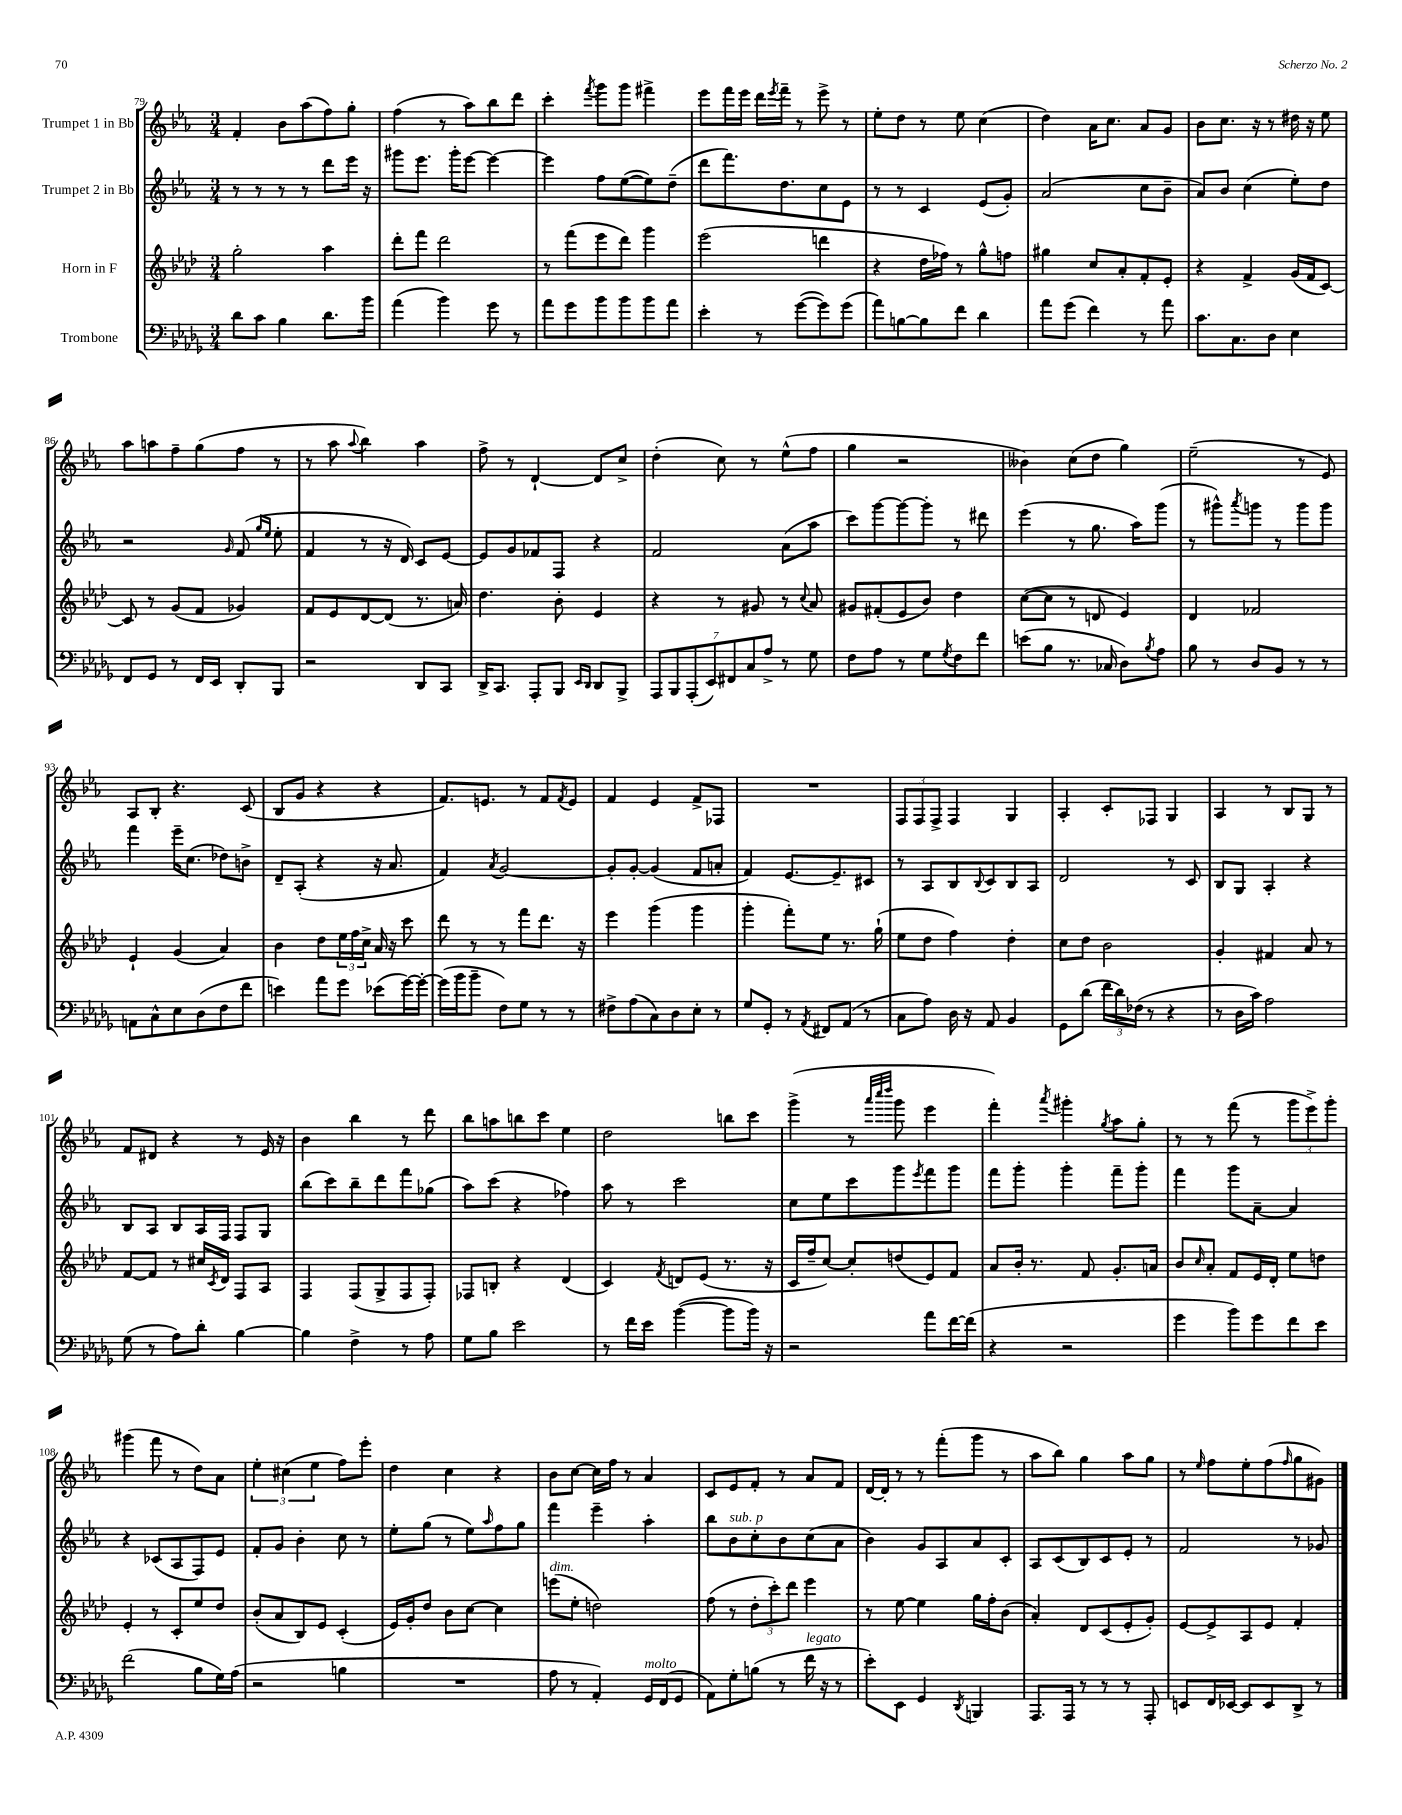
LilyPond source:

<<
\new StaffGroup <<
\new Staff = "s0" \with { instrumentName = "Trumpet 1 in Bb" } {
    \clef treble \key ees \major \numericTimeSignature \time 3/4
    f'4-. bes'8 aes''8( f''8) g''8-. |
    f''4( r8 aes''8) bes''8 d'''8 |
    c'''4-. \acciaccatura { f'''8 } g'''8 g'''8 fis'''4-> |
    ees'''8 f'''16 ees'''16 d'''16 \acciaccatura { ees'''8 } f'''16-- r8 ees'''8-> r8 |
    ees''8-. d''8 r8 ees''8 c''4( |
    d''4) aes'16 c''8. aes'8 g'8 |
    bes'8 c''8. r16 r8 dis''16 r16 ees''8 |
    aes''8 a''8 f''8-- g''8( f''8 r8 |
    r8 aes''8 \appoggiatura { aes''8 } bes''4) aes''4 |
    f''8-> r8 d'4~-! d'8 c''8-> |
    d''4-.( c''8) r8 ees''8-^( f''8 |
    g''4 r2 |
    beses'4) c''8( d''8 g''4) |
    ees''2--( r8 ees'8) |
    aes8 bes8-. r4. c'8( |
    bes8 g'8 r4 r4 |
    f'8.) e'8. r8 f'8 \acciaccatura { f'8 } e'8 |
    f'4 ees'4 f'8-> fes8 |
    R2. |
    \tuplet 3/2 { f8 f8 f8-> } f4 g4 |
    aes4-. c'8-. fes8 g4 |
    aes4 r8 bes8 g8 r8 |
    f'8 dis'8 r4 r8 ees'16 r16 |
    bes'4 bes''4 r8 d'''8 |
    bes''8 a''8 b''8 c'''8 ees''4 |
    d''2 b''8 c'''8 |
    g'''4->( r8 \grace { aes'''32 c''''32 d''''32 } g'''8 ees'''4 |
    f'''4-.) \acciaccatura { aes'''8 } gis'''4-. \acciaccatura { g''8 } aes''8 g''8-. |
    r8 r8 f'''8( r8 \tuplet 3/2 { g'''8 ees'''8->) g'''8-. } |
    gis'''4( f'''8 r8 d''8) aes'8 |
    \tuplet 3/2 { ees''4-. cis''4( ees''4 } f''8) ees'''8-. |
    d''4 c''4 r4 |
    bes'8 c''8~ c''16 f''16 r8 aes'4 |
    c'8 ees'8 f'8-. r8 aes'8 f'8 |
    d'16~ d'16-. r8 r8 f'''8-.( g'''8 r8 |
    aes''8 bes''8) g''4 aes''8 g''8 |
    r8 \grace { ees''16 } f''8 ees''8-. f''8( \grace { f''16 } g''8 gis'8) \bar "|." |
}
\new Staff = "s1" \with { instrumentName = "Trumpet 2 in Bb" } {
    \clef treble \key ees \major \numericTimeSignature \time 3/4
    r8 r8 r8 r8 d'''8 ees'''16 r16 |
    gis'''8 ees'''8. gis'''16-. ees'''8~ ees'''4~ |
    ees'''4 f''8 ees''8~( ees''8) d''8--( |
    d'''8 f'''8.) d''8. c''8 ees'8 |
    r8 r8 c'4 ees'8( g'8-.) |
    aes'2( c''8 bes'8-- |
    aes'8) bes'8 c''4( ees''8-.) d''8 |
    r2 \grace { g'16 } f'8( \grace { g''16 ees''16 } ees''8-. |
    f'4 r8 r16 d'16) c'8 ees'8~ |
    ees'8 g'8 fes'8 f8 r4 |
    f'2 aes'8( aes''8 |
    c'''8) g'''8~ g'''8~ g'''8-. r8 dis'''8 |
    ees'''4( r8 g''8. aes''16) g'''8( |
    r8 gis'''8-^) \acciaccatura { aes'''8 } g'''8 r8 g'''8 g'''8 |
    f'''4 ees'''16-- c''8.( des''8) b'8-> |
    d'8-- aes8-.( r4 r16 aes'8. |
    f'4) \acciaccatura { aes'8 } g'2~ |
    g'8-. g'8~-. g'4( f'8 a'8-. |
    f'4) ees'8.~ ees'8.-- cis'8 |
    r8 aes8 bes8 \appoggiatura { bes8 } c'8 bes8 aes8 |
    d'2 r8 c'8 |
    bes8 g8 aes4-. r4 |
    bes8 aes8 bes8 aes16 f16 f8 g8 |
    bes''8( c'''8) bes''8-- d'''8 f'''8 ges''8( |
    aes''8) c'''8( r4 fes''4) |
    aes''8 r8 c'''2 |
    c''8 ees''8 c'''8 g'''8 \acciaccatura { ees'''8 } f'''8 g'''8 |
    f'''8 g'''8-. g'''4-. f'''8-- g'''8-. |
    f'''4 g'''8 aes'8~-- aes'4 |
    r4 ces'8( aes8 f8) ees'8 |
    f'8-. g'8 bes'4-. c''8 r8 |
    ees''8-. g''8( r8 ees''8) \grace { aes''16 } f''8 g''8 |
    f'''4 ees'''4-- aes''4-. |
    bes''8 bes'8^\markup { \italic "sub. p" } c''8-. bes'8 c''8( aes'8 |
    bes'4) g'8 aes8 aes'8 c'8-. |
    aes8 c'8( bes8) c'8 ees'8-. r8 |
    f'2 r8 ges'8 \bar "|." |
}
\new Staff = "s2" \with { instrumentName = "Horn in F" } {
    \clef treble \key aes \major \numericTimeSignature \time 3/4
    g''2-. aes''4 |
    des'''8-. f'''8 des'''2 |
    r8 f'''8( ees'''8 des'''8) g'''4 |
    ees'''2( d'''4 |
    r4 des''16 fes''16) r8 g''8-^ f''8 |
    gis''4 c''8 aes'8-. f'8-. ees'8-. |
    r4 f'4-> g'16( f'16 c'8~) |
    c'8 r8 g'8( f'8 ges'4) |
    f'8 ees'8 des'8~ des'8( r8. a'16) |
    des''4. bes'8-. ees'4 |
    r4 r8 gis'8 r8 \appoggiatura { c''8 } aes'8 |
    gis'8 fis'8-.( ees'8 bes'8) des''4 |
    c''8~( c''8 r8 d'8 ees'4) |
    des'4 fes'2 |
    ees'4-! g'4( aes'4) |
    bes'4 des''8 \tuplet 3/2 { ees''16 f''16 c''16-> } aes'16 r16 c'''8 |
    des'''8 r8 r8 f'''8 des'''8. r16 |
    ees'''4 g'''4( g'''4 |
    g'''4-. f'''8-.) ees''8 r8. g''16-!( |
    ees''8 des''8 f''4) des''4-. |
    c''8 des''8 bes'2 |
    g'4-. fis'4 aes'8 r8 |
    f'8~ f'8 r8 cis''16 \acciaccatura { c'8 } des'16 f8 aes8 |
    f4 f8( g8-> f8 f8-.) |
    fes8 b8-. r4 des'4( |
    c'4) \acciaccatura { f'8 } d'8 ees'8( r8. r16 |
    c'16 f''16-- c''8~) c''8-. d''8( ees'8) f'8 |
    aes'8 bes'16-. r8. f'8 g'8.-. a'16 |
    bes'8 \grace { c''16 } aes'8-. f'8 ees'16 des'16-. ees''8 d''8 |
    ees'4-. r8 c'8-. ees''8 des''8 |
    bes'8-.( aes'8 bes8) ees'8 c'4-.( |
    ees'16) g'16-. des''8 bes'8 c''8~ c''4 |
    e'''8^\markup { \italic "dim." }( ees''8-. d''2) |
    f''8( r8 \tuplet 3/2 { des''8-. c'''8-.) des'''8 } ees'''4 |
    r8 ees''8~ ees''4 g''16 f''16-. bes'8( |
    aes'4-.) des'8 c'8( ees'8-. g'8-.) |
    ees'8~ ees'8-> aes8 ees'8 f'4-. \bar "|." |
}
\new Staff = "s3" \with { instrumentName = "Trombone" } {
    \clef bass \key des \major \numericTimeSignature \time 3/4
    des'8 c'8 bes4 des'8. bes'16 |
    aes'4( bes'4) ges'8 r8 |
    aes'8 ges'8 bes'8 bes'8 bes'8 aes'8 |
    ees'4-. r8 ges'8~( ges'8) ges'8( |
    aes'8) b8~ b8 f'8 des'4 |
    aes'8 ges'8( f'4) r8 aes'8 |
    c'8. c8. des8 ees4 |
    f,8 ges,8 r8 f,16 ees,16 des,8-. bes,,8 |
    r2 des,8 c,8 |
    des,16-> c,8. aes,,8-. bes,,8 \grace { ees,16 des,16 } des,8 bes,,8-> |
    \tuplet 7/4 { aes,,8 bes,,8 aes,,8-.( ees,8) fis,8 c8 aes8-> } r8 ges8 |
    f8 aes8 r8 ges8 \acciaccatura { ges8 } f8 f'8 |
    e'8( bes8 r8. ces16 des8) \acciaccatura { bes8 } aes8 |
    bes8 r8 des8 bes,8 r8 r8 |
    a,8 c8-^ ees8 des8( f8 f'8 |
    e'4) aes'8 ges'8 ees'8( ges'16~) ges'16~-. |
    ges'16( bes'16 bes'8-- f8) ges8 r8 r8 |
    fis8-> aes8( c8) des8 ees8-. r8 |
    ges8 ges,8-. r8 \acciaccatura { aes,8 } fis,8 aes,8( r8 |
    c8 aes8) des16 r16 aes,8 bes,4 |
    ges,8 des'8( \tuplet 3/2 { f'16 des'16) fes16( } r8 r4 |
    r8 des16 c'16) aes2 |
    ges8( r8 aes8) des'8-. bes4~ |
    bes4 f4-> r8 aes8 |
    ges8 bes8 ees'2 |
    r8 f'16 ees'16 bes'4~( bes'8 bes'16) r16 |
    r2 aes'8 f'16~ f'16( |
    r4 r2 |
    ges'4 bes'8) ges'8 f'8 ees'8 |
    f'2( bes8 ges16) aes16( |
    r2 b4 |
    R2. |
    aes8 r8 aes,4-.) ges,16^\markup { \italic "molto" } f,16( ges,8 |
    aes,8) ges8-. b8( r8 f'16^\markup { \italic "legato" } r16 r8 |
    ees'8-.) ees,8 ges,4 \acciaccatura { des,8 } b,,4 |
    aes,,8. aes,,16 r8 r8 r8 aes,,8-. |
    e,8 f,16 ees,16~ ees,8 ees,8 des,8-> r8 \bar "|." |
}
>>
>>
\layout { \context { \Score currentBarNumber = #79 } }
